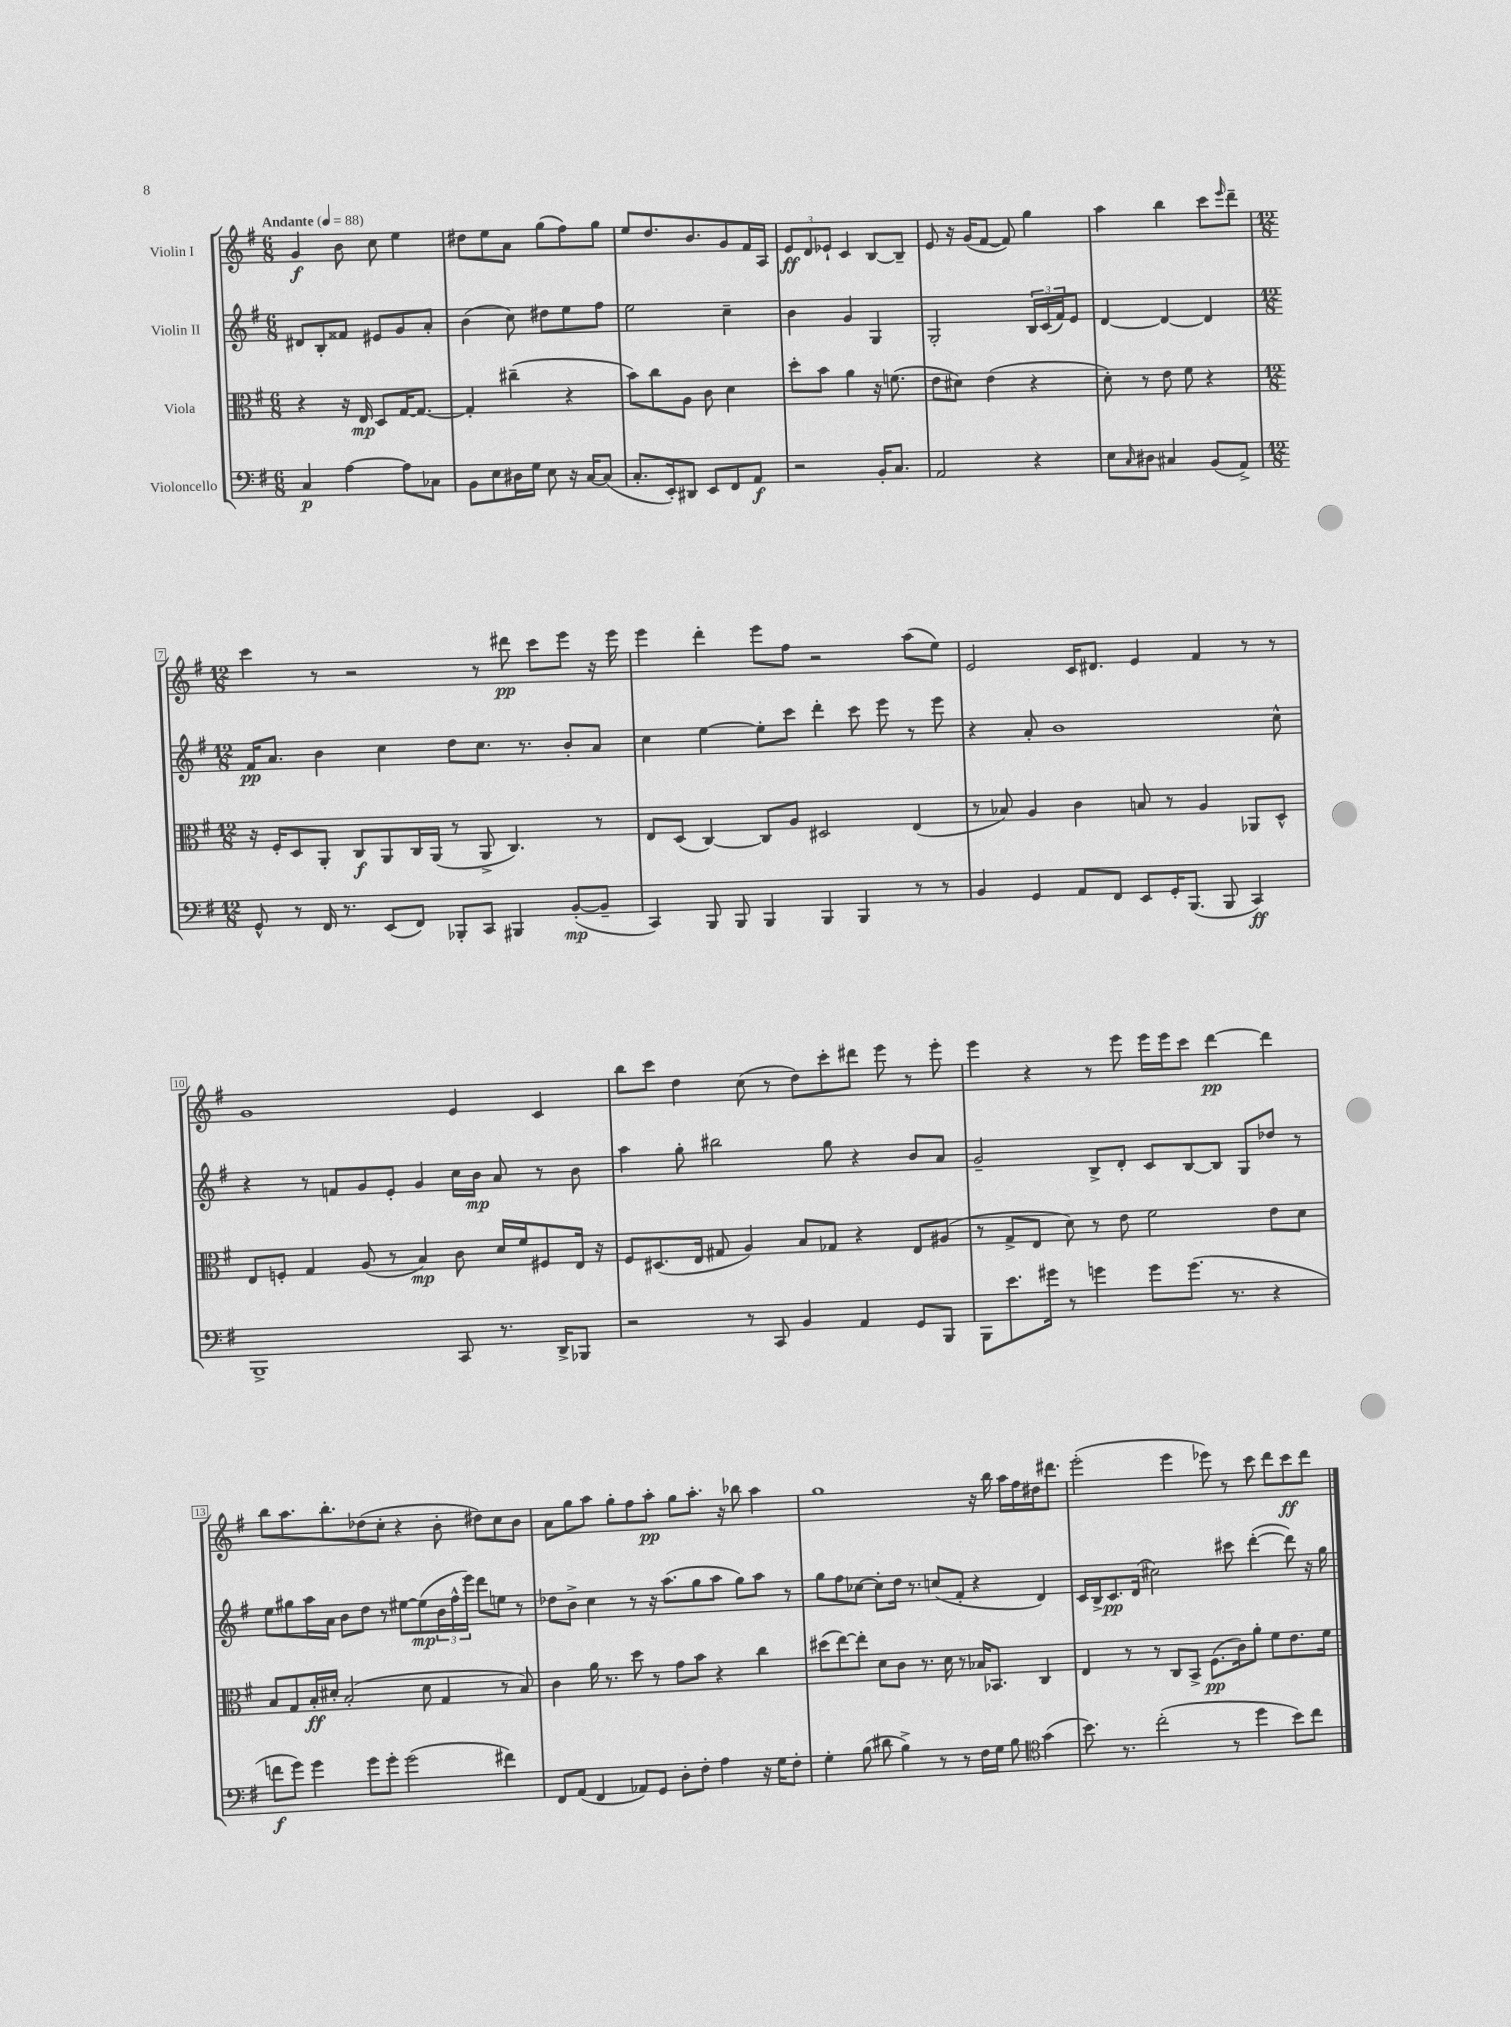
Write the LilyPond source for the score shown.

<<
\new StaffGroup <<
\new Staff = "s0" \with { instrumentName = "Violin I" } {
    \clef treble \key g \major \numericTimeSignature \time 6/8 \tempo "Andante" 4 = 88
    g'4\f b'8 c''8 e''4 |
    dis''8 e''8 a'8 g''8( fis''8) g''8 |
    e''8 d''8. b'8. g'8 fis'16 a16 |
    \tuplet 3/2 { e'8\ff d'8 ees'8-! } c'4 b8~ b8-- |
    e'8 r16 g'16( fis'8~ fis'8) g''4 |
    a''4 b''4 c'''8 \grace { e'''16 } d'''8-- |
    \numericTimeSignature \time 12/8 c'''4 r8 r2 r8 dis'''8\pp c'''8 e'''8 r16 e'''16 |
    e'''4 d'''4-. e'''8 fis''8 r2 a''8( e''8) |
    e'2 c'16 dis'8. e'4 fis'4 r8 r8 |
    g'1 e'4 c'4 |
    b''8 c'''8 d''4 c''8( r8 d''8) c'''8-. dis'''8 e'''8 r8 e'''8-. |
    e'''4 r4 r8 e'''8 e'''16 e'''16 c'''8 d'''4~\pp d'''4 |
    b''8 a''8. b''8.-. des''8( c''8-. r4 b'8-. dis''8) c''8 b'8 |
    a'8 g''8 a''8 g''8-. fis''8 a''8-.\pp g''8 a''8.-. r16 bes''8 a''4 |
    g''1 r16 b''16 a''16 fis''16 dis''16 dis'''8. |
    e'''2-.( e'''4 ees'''8) r8 c'''8 d'''8 c'''8\ff d'''8 \bar "|." |
}
\new Staff = "s1" \with { instrumentName = "Violin II" } {
    \clef treble \key g \major \numericTimeSignature \time 6/8
    dis'8 b8-. fisis'8 eis'8 g'8 a'8-. |
    b'4( c''8) dis''8 e''8 fis''8 |
    e''2 c''4-- |
    b'4 g'4 g4 |
    g2-. \tuplet 3/2 { b16 c'16( fis'16) } e'8 |
    d'4~ d'4~ d'4 |
    \numericTimeSignature \time 12/8 fis'16\pp a'8. b'4 c''4 d''8 c''8. r8. b'8-. a'8 |
    c''4 e''4~ e''8-. c'''8 d'''4-. c'''8 e'''8 r8 e'''8 |
    r4 a'8-. b'1 c''8-^ |
    r4 r8 f'8 g'8 e'8-. g'4 c''16 b'16\mp a'8 r8 b'8 |
    a''4 g''8-. bis''2 g''8 r4 b'8 a'8 |
    g'2-- b8-> d'8-. c'8 b8~ b8 g8 des''8 r8 |
    e''8 gis''8 a''16 a'16 b'8 d''8 r8 eis''8~ eis''8\mp( \tuplet 3/2 { b'16 fis''16-^ e'''16) } d'''8 e''8 r8 |
    des''8 b'8-> c''4 r8 r16 a''8.( g''8 a''8 g''8) a''8 r8 |
    g''8 fis''8 ces''8~ ces''8-. d''16 r8. c''8( fis'8-. r4 d'4) |
    c'16 b16-> c'8.\pp d'16( cis''2) cis'''8 d'''4~-.( d'''8) r16 g''16 \bar "|." |
}
\new Staff = "s2" \with { instrumentName = "Viola" } {
    \clef alto \key g \major \numericTimeSignature \time 6/8
    r4 r16 e16\mp d8 g16~ g8.~ |
    g4-. cis''4--( r4 |
    b'8) c''8 a8 c'8 d'4 |
    d''8-. b'8 a'4 r16 f'8.( |
    e'8 dis'8) e'4( r4 |
    d'8-.) r8 e'8 fis'8 r4 |
    \numericTimeSignature \time 12/8 r16 fis16-. d8 a,8-. c8\f a,8 c16 a,16( r8 a,8-> c4.) r8 |
    e8 d8( c4~) c8 a8 dis2 e4( |
    r8 bes8) a4 c'4 b8 r8 a4 aes,8 d8-^ |
    e8 f8-. g4 a8( r8 b4\mp) c'8 d'16 fis'16 fis8 e16 r16 |
    fis8 dis8.( e16 gis8 a4) b8 ges8 r4 e8 ais8( |
    r8 g8-> e8 d'8) r8 e'8 fis'2 e'8 d'8 |
    b8 g8 b16-.\ff dis'16-. b2-.( dis'8 g4 r8 b8) |
    c'4 a'16 r8. d''8 r8 g'8 b'8 r4 c''4 |
    dis''8( e''8~) e''8-. d'8 c'8 r8. d'16 r8 bes16 bes,8. c4 |
    e4 r8 r8 c8 b,8-> fis8.\pp( c'16) a'8-. fis'8 e'8. fis'16 \bar "|." |
}
\new Staff = "s3" \with { instrumentName = "Violoncello" } {
    \clef bass \key g \major \numericTimeSignature \time 6/8
    c4\p a4~ a8 ces8 |
    b,8 e8 dis16 g16 e8 r16 c16~ c8( |
    c8.-. e,16-.) dis,8 e,8 fis,8 a,8\f |
    r2 b,16-. c8. |
    a,2 r4 |
    e8 \grace { c16 } dis8 cis4 b,8( a,8->) |
    \numericTimeSignature \time 12/8 g,8-^ r8 fis,16 r8. e,8( fis,8) bes,,8-. c,8 bis,,4 b,8~-.\mp( b,8-- |
    c,4) b,,8 b,,8 b,,4 b,,4 b,,4 r8 r8 |
    b,4 g,4 a,8 fis,8 e,8 g,16-. b,,8.( b,,8 c,4\ff) |
    b,,1-> c,8 r8. d,16-> bes,,8 |
    r2 r8 c,8 b,4 a,4 g,8 b,,8 |
    b,,8 e'8. gis'16 r8 g'4 g'8 g'8.( r8. r4 |
    f'8\f g'8) g'4 g'8 g'8-. g'2( fis'4) |
    fis,8 a,8( fis,4 aes,8) g,8 d8-. fis8-. a4 r16 g16 fis8-. |
    g4-. b8( dis'8 b4->) r8 r8 fis16 g16 b8 \clef tenor g'4( |
    b'8.) r8. c''2-.( r8 d''4 b'8) c''8 \bar "|." |
}
>>
>>
\layout { \context { \Score \override BarNumber.stencil = #(make-stencil-boxer 0.1 0.3 ly:text-interface::print) } }
